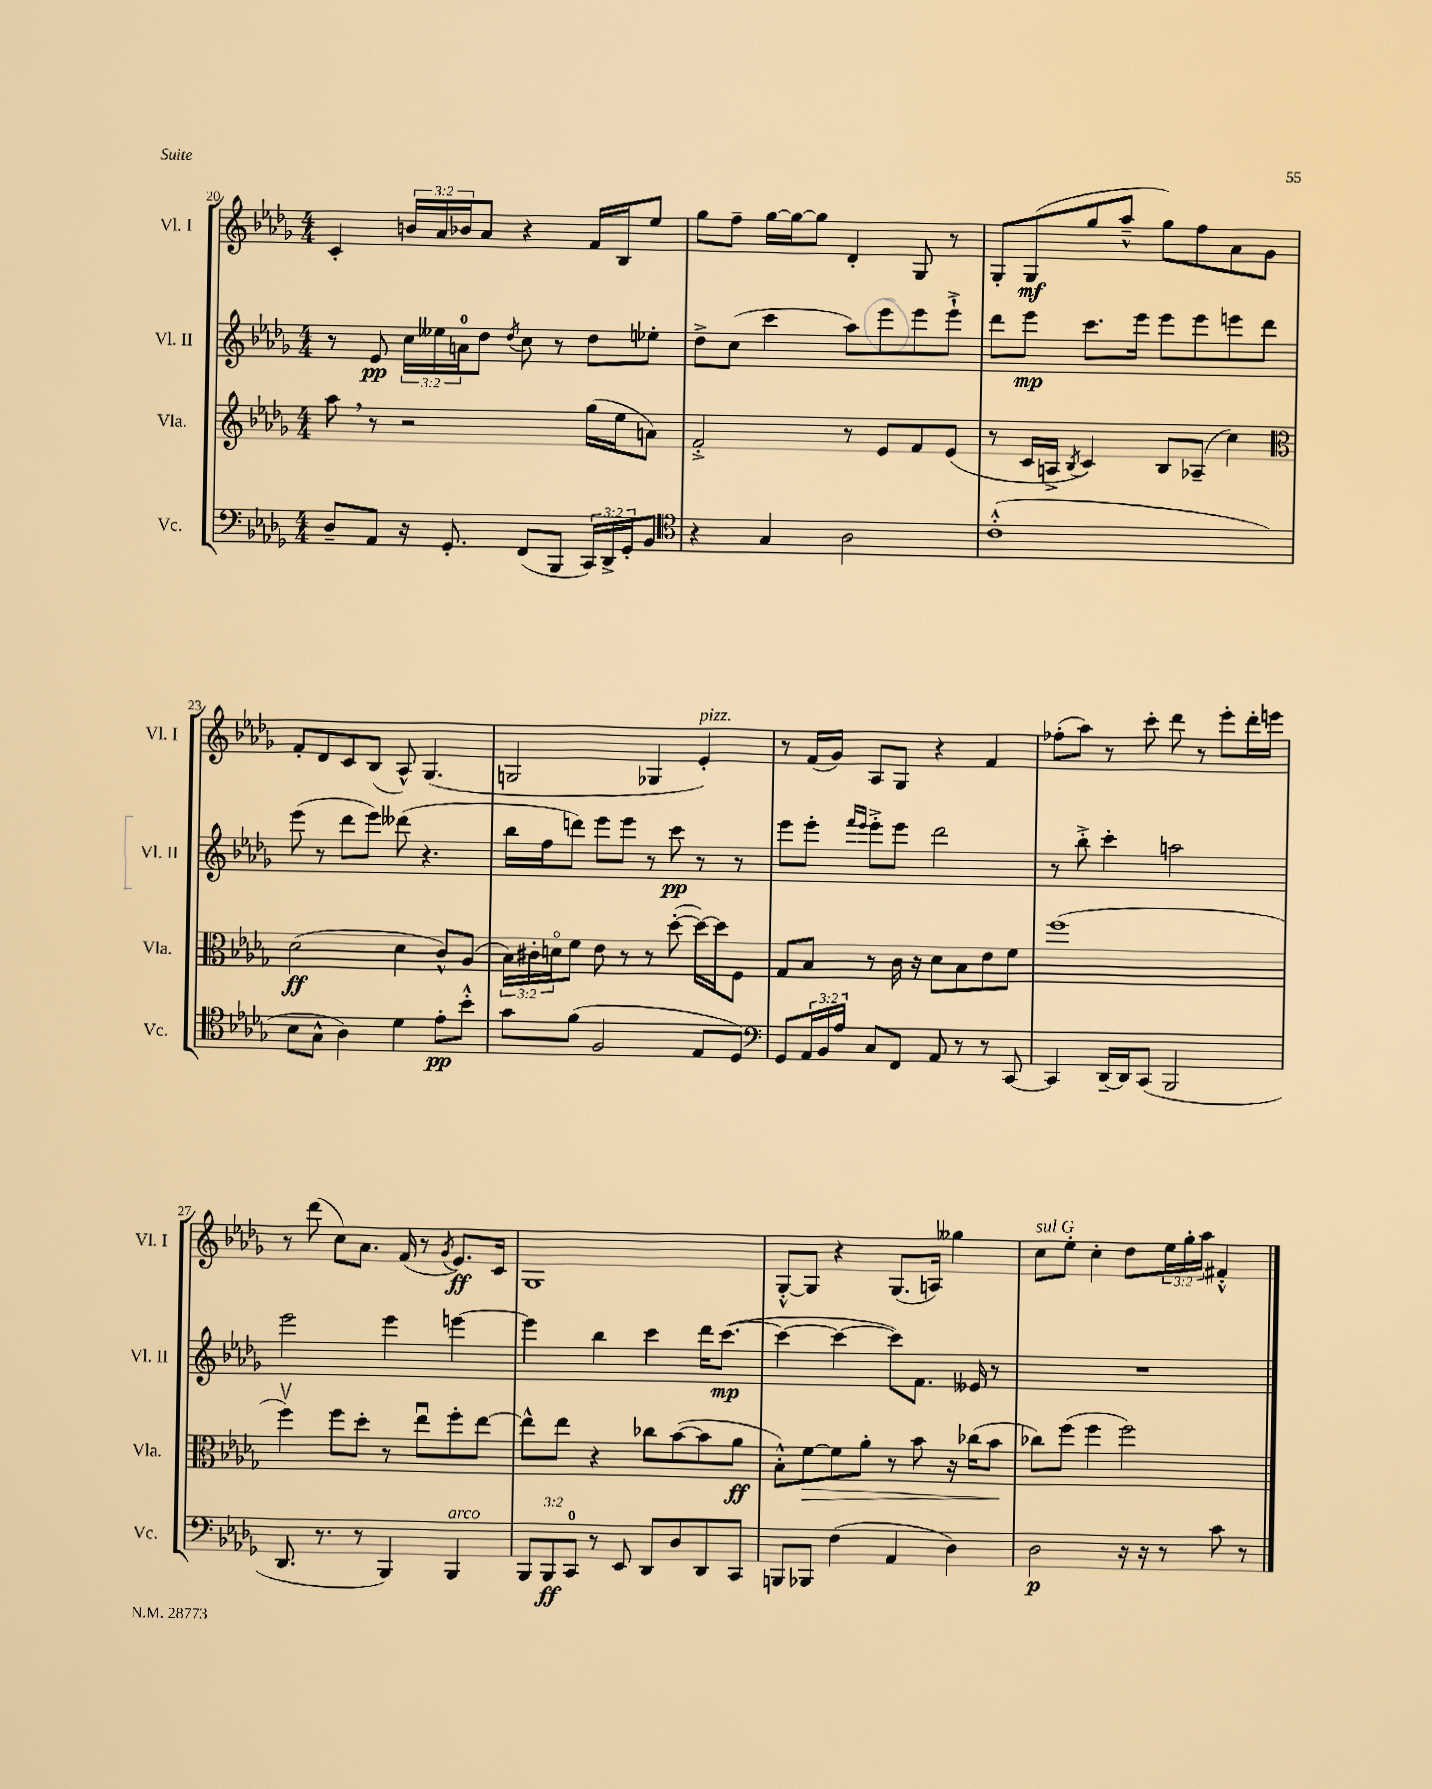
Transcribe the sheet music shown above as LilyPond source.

<<
\new StaffGroup <<
\new Staff = "s0" \with { instrumentName = "Vl. I" shortInstrumentName = "Vl. I" } {
    \clef treble \key des \major \numericTimeSignature \time 4/4 \override Staff.TupletNumber.text = #tuplet-number::calc-fraction-text
    c'4-. \tuplet 3/2 { b'16 aes'16 bes'16 } aes'8 r4 f'16 bes16 ees''8 |
    ges''8 f''8-- ges''16~ ges''16~ ges''8 des'4-. ges8 r8 |
    ges8-. ges8\mf( ges''8 aes''8---^ ges''8) f''8 aes'8 ges'8 |
    f'8-. des'8 c'8 bes8( aes8-^) ges4.( |
    g2 ges4 ees'4-.^\markup { \italic "pizz." }) |
    r8 f'16( ges'16) aes8 ges8 r4 f'4 |
    fes''8-.( aes''8) r8 c'''8-. des'''8 r8 ees'''8-. des'''16-. e'''16 |
    r8 des'''8( c''8) aes'8. f'16( r8 \acciaccatura { ges'8 } ees'8.\ff) c'16 |
    ges1 |
    ges8~-.-^ ges8 r4 ges8.( a16) geses''4 |
    c''8^\markup { \italic "sul G" } ees''8-. c''4-. des''8 \tuplet 3/2 { ees''16 ges''16-. aes''16 } fis'4-.-^ \bar "|." |
}
\new Staff = "s1" \with { instrumentName = "Vl. II" shortInstrumentName = "Vl. II" } {
    \clef treble \key des \major \numericTimeSignature \time 4/4 \override Staff.TupletNumber.text = #tuplet-number::calc-fraction-text
    r8 ees'8\pp \tuplet 3/2 { c''16 eeses''16 a'16-0 } des''8 \acciaccatura { des''8 } c''8 r8 des''8 ees''8-. |
    des''8-> c''8( c'''4 aes''8) ees'''8 ees'''8 ees'''8-!-> |
    des'''8 ees'''8\mp c'''8. ees'''16 ees'''8 ees'''8 e'''8 des'''8 |
    ees'''8( r8 des'''8 ees'''8) deses'''8( r4. |
    bes''16 f''16 d'''8) ees'''8 ees'''8 r8 c'''8\pp r8 r8 |
    ees'''8 ees'''8-. \grace { f'''16 ees'''16 } ees'''8-.-> ees'''8 des'''2 |
    r8 bes''8-.-> c'''4-. a''2 |
    ees'''2 ees'''4 e'''4~ |
    e'''4 bes''4 c'''4 des'''16 c'''8.~\mp( |
    c'''4~ c'''4~ c'''8) f'8. eeses'16 r8 |
    R1 \bar "|." |
}
\new Staff = "s2" \with { instrumentName = "Vla." shortInstrumentName = "Vla." } {
    \clef treble \key des \major \numericTimeSignature \time 4/4 \override Staff.TupletNumber.text = #tuplet-number::calc-fraction-text
    aes''8 \breathe r8 r2 ges''16( ees''16 a'8) |
    f'2-.-> r8 ees'8 f'8 ees'8( |
    r8 c'16 a16-> \acciaccatura { bes8 } c'4) bes8 aes8--( c''4) |
    \clef alto des'2\ff( des'4 c'8-^) aes8( |
    \tuplet 3/2 { bes16) cis'16-. d'16\flageolet } f'8 ees'8 r8 r8 des''8~-.( des''16~) des''16 f8 |
    ges8 bes8 r8 c'16 r16 des'8 bes8 ees'8 f'8 |
    f''1( |
    f''4\upbow) f''8 des''8-. r8 ees''8\downbow f''8-. ees''8~ |
    ees''8-^ ees''8 r4 ces''8 bes'8~( bes'8 aes'8\ff |
    bes8-.-^) f'8~\> f'8 aes'8-. r8 bes'8 r16 ces''16( bes'8\! |
    ces''8) f''8( f''4 f''2) \bar "|." |
}
\new Staff = "s3" \with { instrumentName = "Vc." shortInstrumentName = "Vc." } {
    \clef bass \key des \major \numericTimeSignature \time 4/4 \override Staff.TupletNumber.text = #tuplet-number::calc-fraction-text
    des8-- aes,8 r16 ges,8.-. f,8( bes,,8 \tuplet 3/2 { c,16) des,16-> ges,16-. } bes,8 |
    \clef tenor r4 ges4 aes2 |
    c'1-.-^( |
    bes8 ges8-^ aes4) des'4 ees'8-.\pp bes'8-.-^ |
    ges'8 f'8( f2 ees8 des8) |
    \clef bass ges,8 \tuplet 3/2 { aes,16 bes,16 aes16 } c8 f,8 aes,8 r8 r8 c,8~ |
    c,4 des,16~-- des,16 c,8( bes,,2 |
    des,8. r8. r8 bes,,4) bes,,4^\markup { \italic "arco" } |
    \tuplet 3/2 { bes,,8 bes,,8\ff c,8-0 } r8 ees,8 des,8 des8 des,8 c,8 |
    b,,8 bes,,8 f4( aes,4 des4) |
    des2\p r16 r16 r8 c'8 r8 \bar "|." |
}
>>
>>
\layout { \context { \Score currentBarNumber = #20 } }
